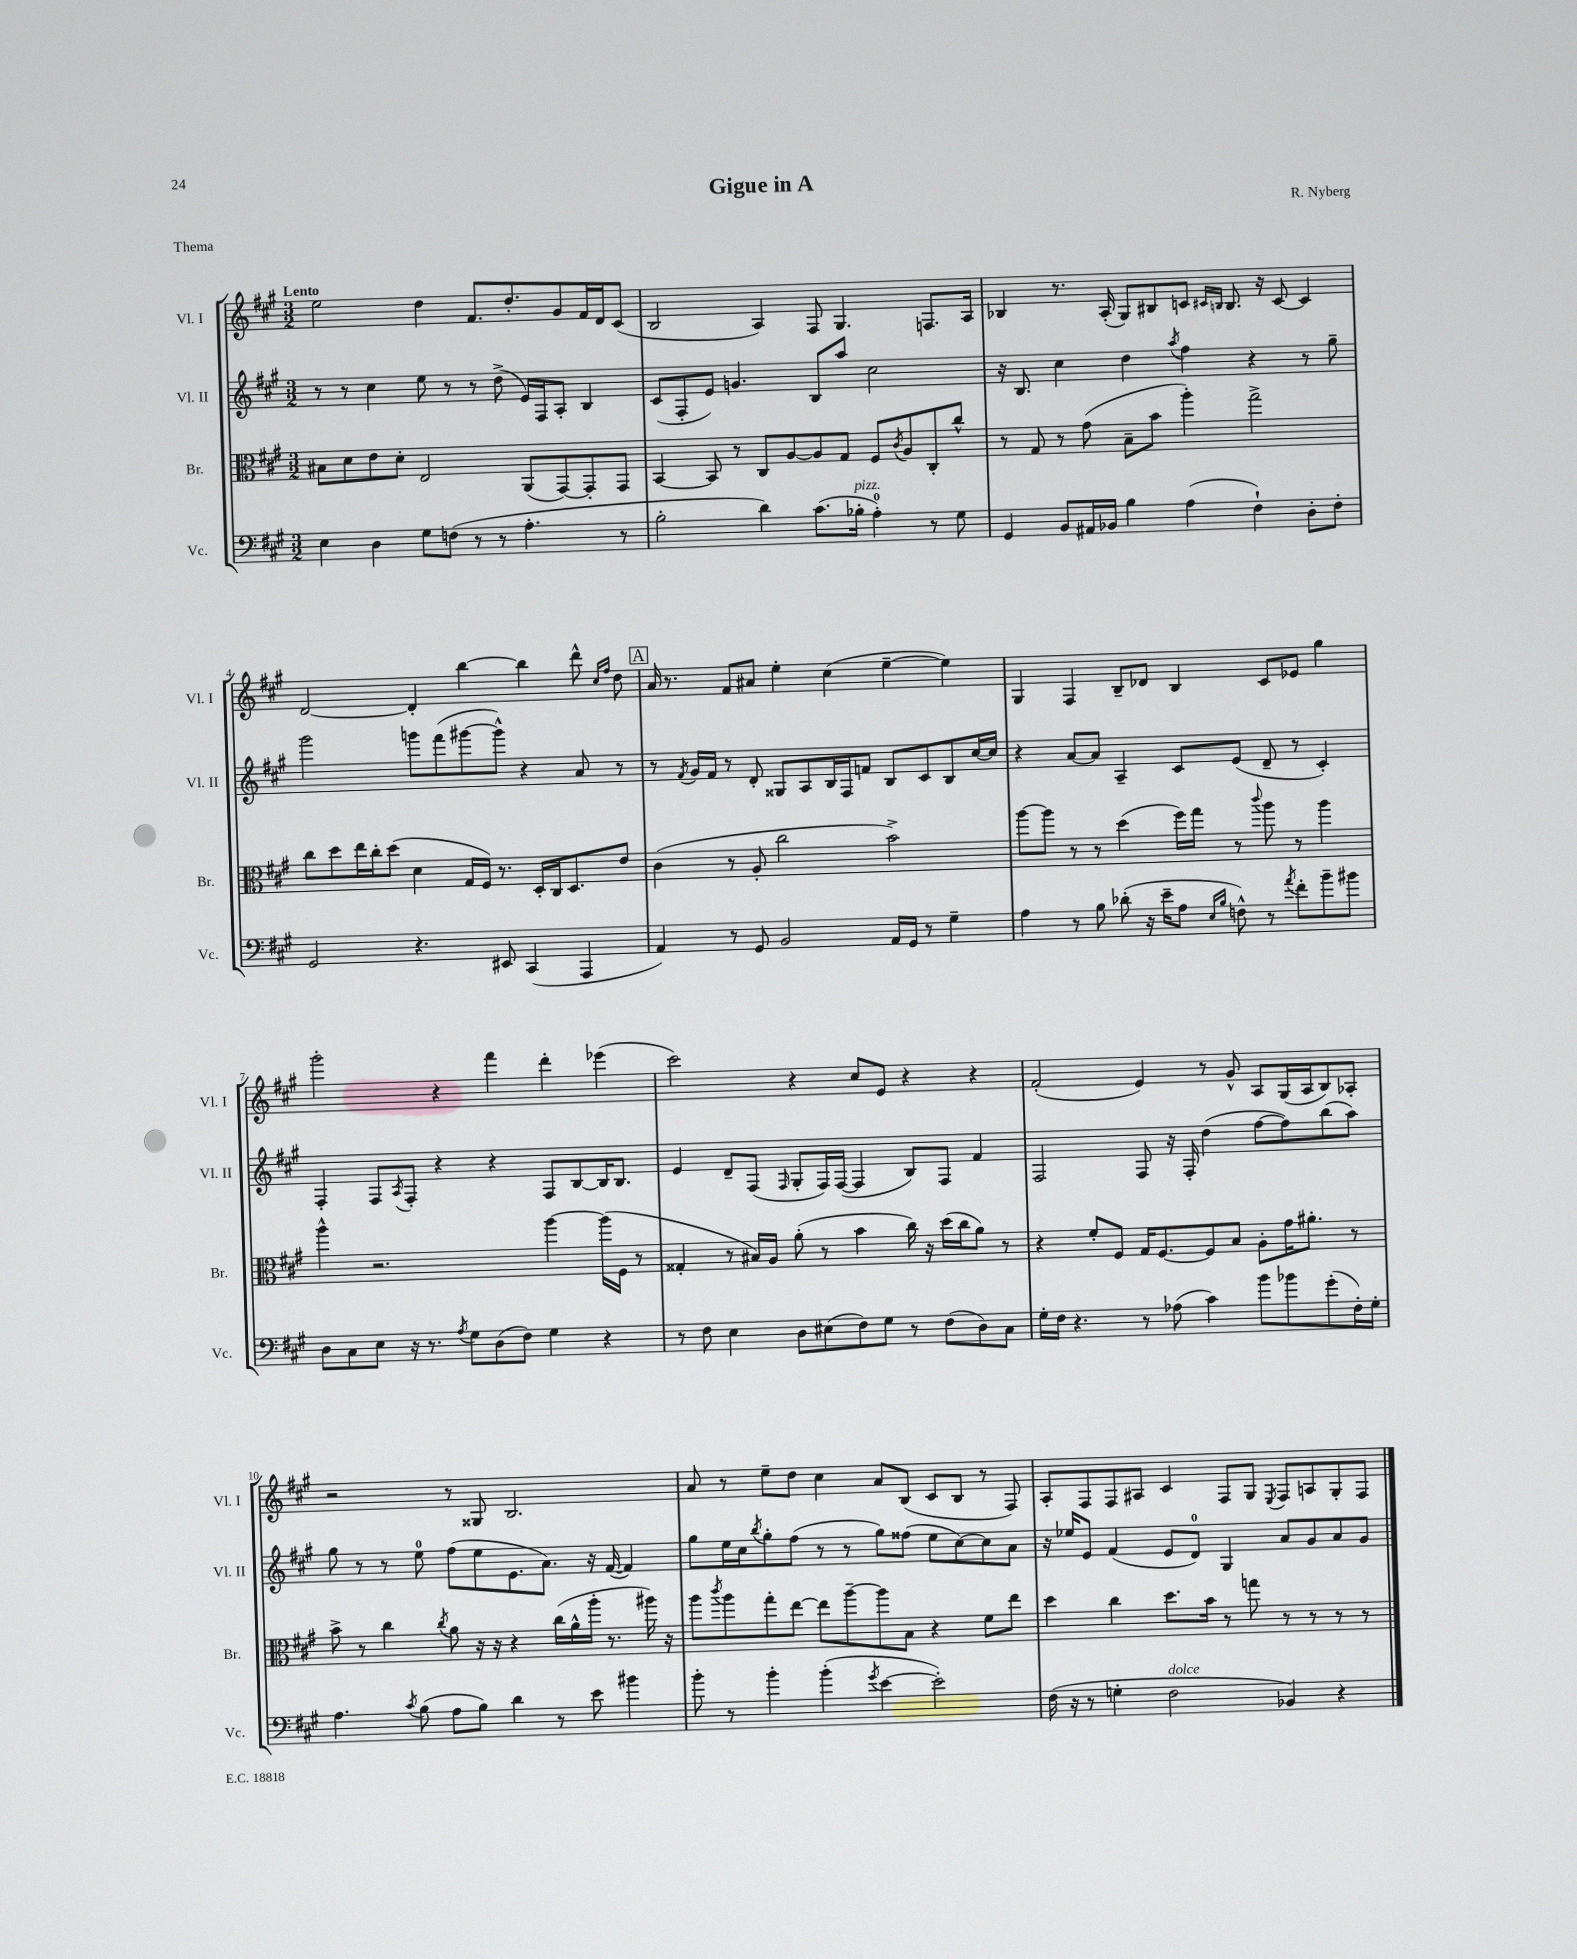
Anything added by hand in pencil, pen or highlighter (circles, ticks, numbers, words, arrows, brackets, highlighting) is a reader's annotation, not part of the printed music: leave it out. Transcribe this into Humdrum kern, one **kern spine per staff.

**kern	**kern	**kern	**kern
*part4	*part3	*part2	*part1
*staff4	*staff3	*staff2	*staff1
*I"Vc.	*I"Br.	*I"Vl. II	*I"Vl. I
*I'Vc.	*I'Br.	*I'Vl. II	*I'Vl. I
*clefF4	*clefC3	*clefG2	*clefG2
*k[f#c#g#]	*k[f#c#g#]	*k[f#c#g#]	*k[f#c#g#]
*M3/2	*M3/2	*M3/2	*M3/2
=1	=1	=1	=1
!	!	!	!LO:TX:a:B:t=Lento
4E\	8B#X\L	8r	2ee\
.	8d\	8r	.
4D\	8e\	4cc#\	.
.	8d'\J	.	.
8G#\L	2E/	8ee\	4dd\
(8Fn\J	.	8r	.
8r	.	8r	8.f#/L
8r	.	(8dd^\	.
.	.	.	8.dd'/
4.A'\	(8AA/L	16e/LL)	.
.	.	16F#/J	.
.	[8GG#/)	8A'/J	8g#/
.	8GG#'/]	4B/	16f#/L
.	.	.	16d/J
8r	8GG#/J	.	(8c#/J
=2	=2	=2	=2
2B'\	[4BB/	(8c#/L	2B/
.	.	8F#'/	.
.	8BB/]	8e/J)	.
.	8r	4.gn/	.
4d\)	8C#/L	.	4A/)
.	[8A/	.	.
(8.c#\L	8A/]	8B/L	8F#/
.	8G#/J	8aa/J	4.G#/
!LO:TX:a:i:t=pizz.	!	!	!
16B-X'\Jk	.	.	.
4A'\)	8F#/L	2cc#\	.
.	8qc#/	.	.
.	8A/	.	.
8r	8C#'/	.	8.Fn/L
8G#\	8cc#^^/J	.	.
.	.	.	16A/Jk
=3	=3	=3	=3
4GG#/	8r	16r	4B-X/
.	.	8.B/	.
.	8G#/	.	.
8BB/L	8r	4cc#\	8.r
16AA#X/L	(8g#\	.	.
16BB-X/JJ	.	.	(16A'/
4B\	8B~\L	4dd\	8G#/L)
.	8b\J	.	8B#X/
.	.	8qaa/	.
(4A\	4aa'\)	4ff#\	8cn/J
.	.	.	16qqc#X/LL
.	.	.	16qqBn/JJ
.	.	.	8.B/
4F#`\)	2gg#^\	4r	.
.	.	.	16r
.	.	.	[8c#/
8D'\L	.	8r	4c#/]
8F#'\J	.	8gg#~\	.
!!LO:LB:g=z
=4	=4	=4	=4
2GG#/	8cc#\L	2ggg#\	[2d/
.	8dd\	.	.
.	16ee\L	.	.
.	16cc#'\J	.	.
.	(8dd\J	.	.
4.r	4d\	8gggn\L	4d'/]
.	.	(8fff#\	.
.	16G#/LL	[8ggg#X\	[4bb\
.	16F#/JJ)	.	.
8EE#X/	8.r	8ggg#^^\J])	.
(4CC#/	.	4r	4bb\]
.	16D'/LL	.	.
.	16C#/J	.	.
.	8.D/	.	.
4AAA/	.	8a/	8ddd^^\
.	.	.	16qqcc#/LL
.	.	.	16qqff#/JJ
.	8e/J	8r	8dd\
!!LO:REH:place=s1:t=A
=5	=5	=5	=5
4AA/)	(4c#\	8r	16a/
.	.	.	8.r
.	.	8qf#/	.
.	.	16g#/LL	.
.	.	16f#/JJ	.
8r	8r	8r	8f#/L
8GG#/	8A'/	8d'/	8a#X/J
2BB/	2cc#\	8G##X/L	4ee'\
.	.	8A/	.
.	.	16B/L	(4cc#\
.	.	16F#/J	.
.	.	8fn/J	.
16AA/LL	2b^\)	8B/L	[4ee~\
16GG#/JJ	.	.	.
8r	.	8c#/	.
4G#~\	.	8B/	4ee\])
.	.	[16cc#/L	.
.	.	16cc#/JJ]	.
=6	=6	=6	=6
4A\	[8aa\L	4r	4G#/
.	8aa\J]	.	.
8r	8r	[8a/L	4F#/
8B\	8r	8a/J]	.
(8d-X'\	(4dd\	4A~/	8B~/L
16r	.	.	8d-X/J
16e~\KL	.	.	.
8A\J	16ff#\LL)	8c#/L	4B/
.	16gg#\JJ	.	.
16qqE/LL	.	.	.
16qqB/JJ	.	.	.
8Fn^^\)	8r	(8e/J	.
.	8qqccc#/	.	.
8r	8aa\	8d~/	8c#/L
8qa/	.	.	.
8f#'\L	8r	8r	8e-X/J
8b~\	4aa\	4c#'/)	4gg#\
8b#X\J	.	.	.
!!LO:LB:g=z
=7	=7	=7	=7
8D\L	4aa^^\	4F#'/	2ggg#'\
8C#\	.	.	.
8E\J	2.r	8F#/L	.
.	.	8qA/	.
16r	.	8F#'/J	.
8.r	.	.	.
.	.	4r	4r
8qA/	.	.	.
8G#\L	.	.	.
(8D\	.	4r	4fff#\
8F#\J)	.	.	.
4G#\	[4aa\	8F#/L	4ddd'\
.	.	[8B/	.
4r	(16aa\LL]	16B/K]	(4eee-X\
.	16F#\JJ	8.B/J	.
.	8r	.	.
=8	=8	=8	=8
8r	4G##X'/	4e/	2ccc#\)
8F#\	.	.	.
4E\	8r	8d~/L	.
.	16B#X/LL)	(8F#/J	.
.	16A/JJ	.	.
.	.	16qqF#/	.
8D\L	(8a'\	8G#'/L	4r
(8E#X\	8r	16F#/L)	.
.	.	([16F#/JJ	.
8F#\)	4b\	4F#/]	8cc#/L
8G#\J	.	.	8e/J
8r	16cc#\)	8B/L)	4r
.	16r	.	.
(8F#\L	(16dd\LL	8F#/J	.
.	16cc#\J	.	.
8D\)	8a\J)	4f#/	4r
8C#\J	8r	.	.
=9	=9	=9	=9
16G#'\LL	4r	2F#/	(2f#'/
16F#\JJ	.	.	.
4.r	.	.	.
.	8f#'/L	.	.
.	8F#/J	.	.
8r	16G#/KL	8F#/	4e/)
.	[8.F#/	.	.
(8A-X\	.	16r	.
.	.	16F#'/	.
4c#\)	8F#/]	(4dd\	8r
.	8B/J	.	8g#^^/
8b\L	8A'\L	[8ff#\L	8A/L
8b-X\	16g#\K	8ff#\])	(16G#/L
.	8.a#X'\J	.	16A/J
(8g#'\	.	(8bb\	8B/)
16F#'\L)	8r	8aa\J)	8A-X'/J
16G#'\JJ	.	.	.
!!LO:LB:g=z
=10	=10	=10	=10
4.A\	8b^\	8gg#\	2r
.	8r	8r	.
.	4cc#\	8r	.
8qc#/	.	.	.
(8B\	.	8ee\	.
.	8qcc#/	.	.
8A\L	8a\	(8ff#\L	8r
8B\J)	16r	8ee\	8G##X/
.	16r	.	.
4d\	4r	8.e\	2.B/
.	.	8.a\J)	.
8r	(16cc#\LL	.	.
.	16a^^\	.	.
8e\	16aa'\JJ	16r	.
.	8.r	([16f#/	.
4b#X\	.	4f#/])	.
.	16aa#X\)	.	.
.	16r	.	.
=11	=11	=11	=11
8b'\	8aa\L	8gg#\L	8a/
.	8qccc#/	.	.
8r	8aa\	16ee\L	8r
.	.	16cc#\J	.
.	.	8qbb/	.
4b'\	8gg#'\	8gg#'\	8ee~\L
.	[8ee\J	(8ff#\J	8dd\J
(4b'\	8ee\L]	8r	4cc#\
.	[8aa~\	8r	.
8qg#/	.	.	.
[4e\	8aa\]	8gg#\L)	8a/L
.	8B\J	(8ff##X\J	(8B/J
2e'\])	4r	8ee\L	8c#/L
.	.	[8cc#\)	8B/J
.	8f#\L	8cc#\]	8r
.	8ee\J	8a\J	8F#/)
=12	=12	=12	=12
(16F#\	4dd\	16r	8A'/L
16r	.	16ee-X/KL	.
8r	.	8e/J	8F#/
4Gn'\	4cc#\	(4f#/	8F#/
.	.	.	8A#X/J
!LO:TX:a:i:t=dolce	!	!	!
2F#\	8.dd\L	8e/L	4c#/
.	.	8d/J)	.
.	16b\Jk	.	.
.	8r	4G#/	8F#/L
.	8ggn\	.	8G#/J
.	.	.	8qE/
4BB-X/)	8r	8a/L	8F#/L
.	8r	8g#/	8An/
4r	8r	8a/	8G#'/
.	8r	8g#/J	8F#/J
==	==	==	==
*-	*-	*-	*-
